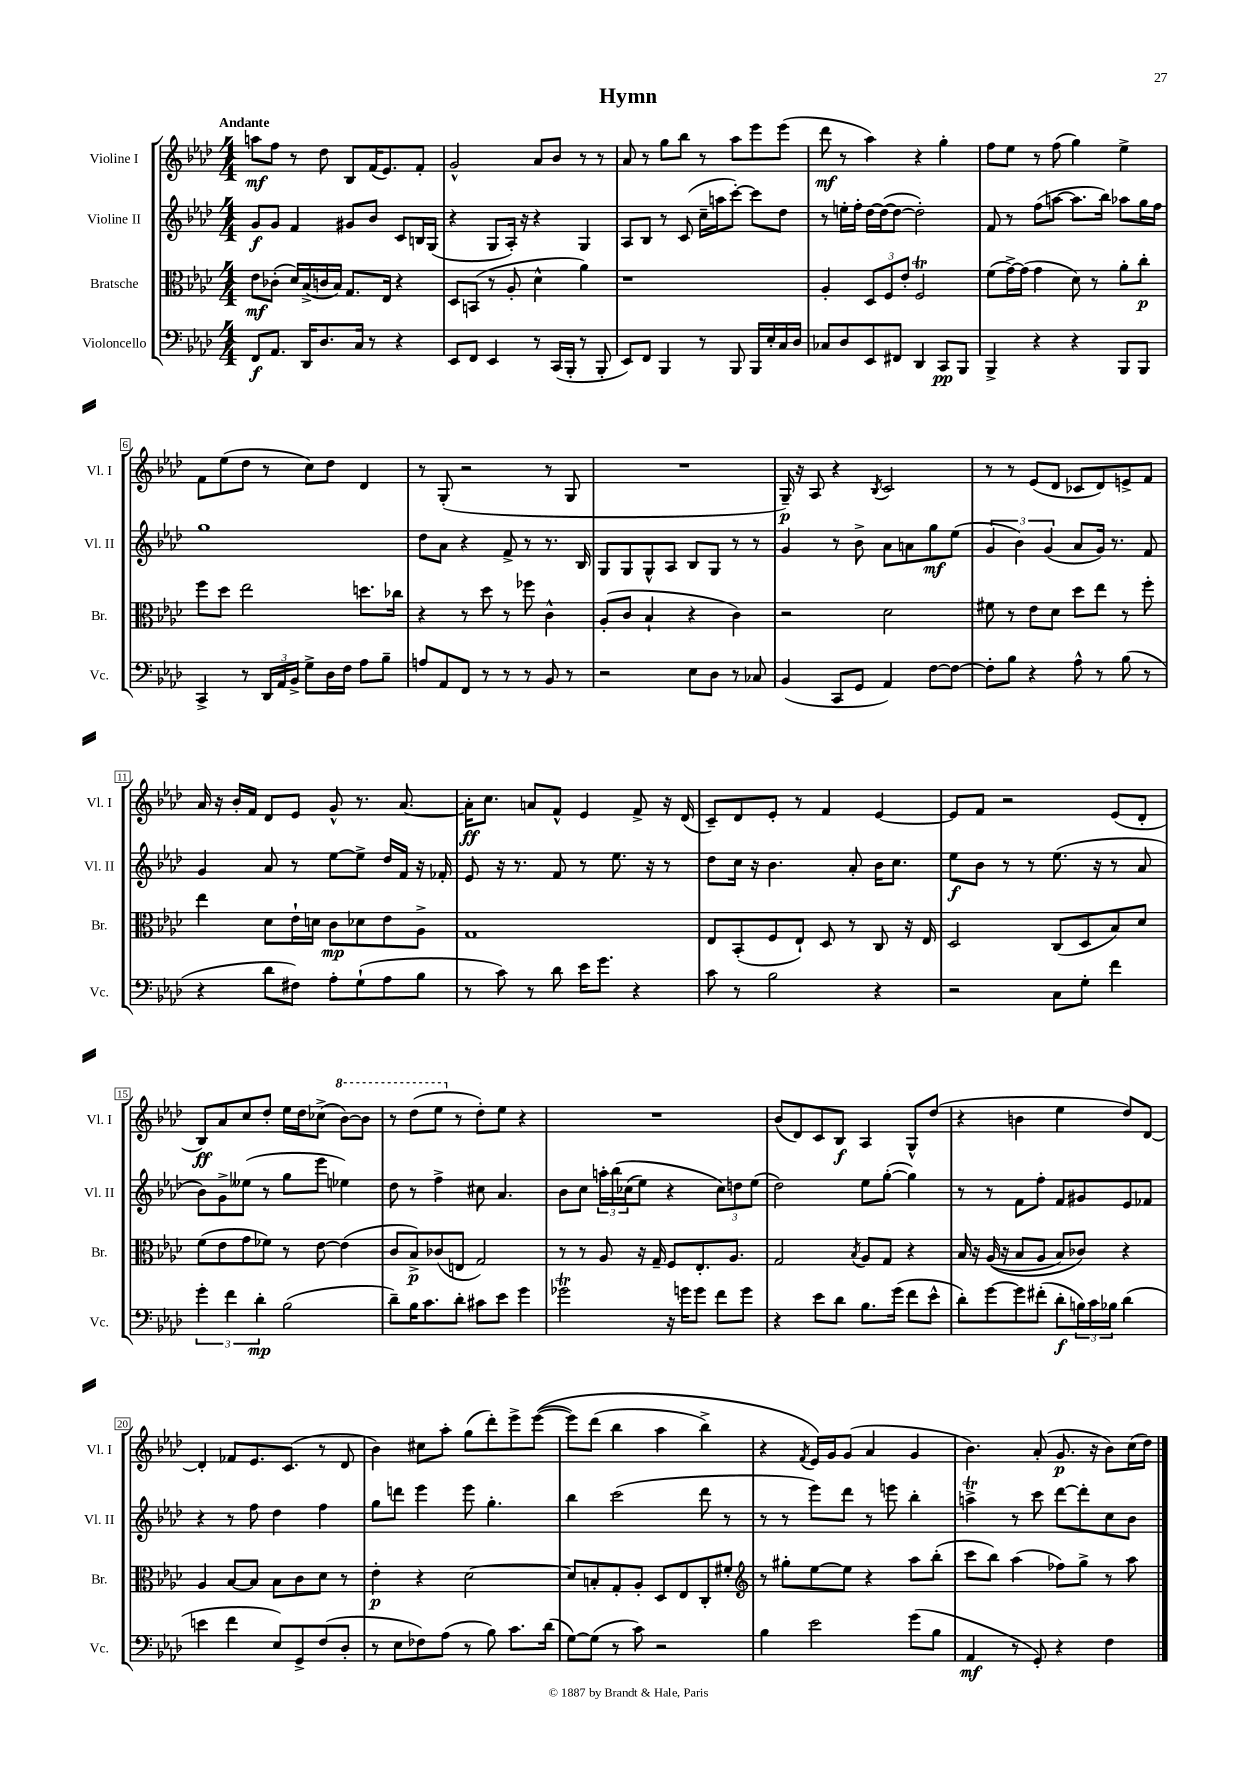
\header { title = "Hymn" }
<<
\new StaffGroup <<
\new Staff = "s0" \with { instrumentName = "Violine I" shortInstrumentName = "Vl. I" } {
    \clef treble \key aes \major \numericTimeSignature \time 4/4 \tempo "Andante"
    a''8\mf f''8 r8 des''8 bes8 f'16( ees'8.) f'8-. |
    g'2-^ aes'8 bes'8 r8 r8 |
    aes'8 r8 g''8 bes''8 r8 aes''8 ees'''8 ees'''8( |
    des'''8\mf r8 aes''4) r4 g''4-. |
    f''8 ees''8 r8 f''8( g''4) ees''4-> |
    f'8 ees''8( des''8 r8 c''8) des''8 des'4 |
    r8 g8-.( r2 r8 g8 |
    R1 |
    g16--\p) r16 aes8 r4 \acciaccatura { bes8 } c'2 |
    r8 r8 ees'8( des'8 ces'8 des'8) e'8-> f'8 |
    aes'16 r16 bes'16-. f'16 des'8 ees'8 g'8-^ r8. aes'8.~ |
    aes'16-.\ff c''8. a'8 f'8-^ ees'4 f'8-> r16 des'16( |
    c'8--) des'8 ees'8-. r8 f'4 ees'4~ |
    ees'8 f'8 r2 ees'8( des'8-. |
    bes8\ff) aes'8 c''8 des''8-. ees''16 des''16 ces''8->( \ottava #1 bes''8~) bes''8 |
    r8 des'''8( ees'''8 \ottava #0 r8 des''8-.) ees''8 r4 |
    R1 |
    bes'8( des'8) c'8 bes8\f aes4 g8-^ des''8( |
    r4 b'4 ees''4 des''8) des'8~ |
    des'4-. fes'8 ees'8. c'8.( r8 des'8 |
    bes'4) cis''8 aes''8-. g''8( des'''8-.) ees'''8-> ees'''8~(\( |
    ees'''8) des'''8( bes''4 aes''4 bes''4->) |
    r4 \acciaccatura { f'8 } ees'16\) g'16 g'8( aes'4 g'4 |
    bes'4.) aes'8-.( g'8.\p r16 bes'8) c''16( des''16) \bar "|." |
}
\new Staff = "s1" \with { instrumentName = "Violine II" shortInstrumentName = "Vl. II" } {
    \clef treble \key aes \major \numericTimeSignature \time 4/4
    g'8\f g'8 f'4 gis'8 bes'8 c'8 b16 g16( |
    r4 g8 aes16-.) r16 r4 g4 |
    aes8 bes8 r8 c'8( c''16-- a''16 c'''8~-.) c'''8 des''8 |
    r8 e''16-. f''16-. des''16~ des''16~( des''8~ des''2-.) |
    f'8 r8 f''8( a''8~ a''8. bes''16) aes''8 g''16 f''16 |
    g''1 |
    des''8 aes'8 r4 f'8-> r8 r8. bes16 |
    g8 g8 g8-^ aes8 bes8 g8 r8 r8 |
    g'4 r8 bes'8-> aes'8 a'8 g''8\mf ees''8( |
    \tuplet 3/2 { g'4 bes'4) g'4( } aes'8 g'16) r8. f'8 |
    g'4 aes'8 r8 ees''8~ ees''8-> des''16 f'16 r16 fes'16-. |
    ees'8 r16 r8. f'8 r8 ees''8. r16 r8 |
    des''8 c''16 r16 bes'4. aes'8-. bes'16 c''8. |
    ees''8\f bes'8 r8 r8 ees''8.( r16 r8 aes'8 |
    bes'8) g'8-> eeses''8( r8 g''8 ees'''8 ees''4) |
    des''8 r8 f''4-> cis''8 aes'4. |
    bes'8 c''8 \tuplet 3/2 { a''16-. bes''16\( ces''16( } ees''8) r4 \tuplet 3/2 { ces''8\) d''8 ees''8( } |
    des''2) ees''8 g''8~-.( g''4) |
    r8 r8 f'8 f''8-. f'8 gis'8 ees'8 fes'8 |
    r4 r8 f''8 des''4 f''4 |
    g''8 d'''8 ees'''4 ees'''8 g''4.-. |
    bes''4 c'''2( des'''8 r8 |
    r8 r8 ees'''8) des'''8 r8 e'''8 bes''4-. |
    a''4->\trill r8 c'''8 des'''8~ des'''8-. c''8 bes'8 \bar "|." |
}
\new Staff = "s2" \with { instrumentName = "Bratsche" shortInstrumentName = "Br." } {
    \clef alto \key aes \major \numericTimeSignature \time 4/4
    ees'8\mf ces'8-.( des'16) bes16->( c'16 bes16) g8. ees16 r4 |
    des8 b,8( r8 aes8-. des'4-^ aes'4) |
    r1 |
    aes4-. \tuplet 3/2 { des8 f8 ees'8-. } f2\trill |
    f'8( g'16~->) g'16( g'4 des'8) r8 aes'8-. c''8-.\p |
    f''8 des''8 ees''2 d''8. ces''16 |
    r4 r8 des''8 r8 fes''8 c'4-^ |
    aes8-.( c'8 bes4-! r4 c'4) |
    r2 des'2 |
    fis'8 r8 ees'8 des'8 des''8 ees''8 r8 f''8-. |
    ees''4 des'8 ees'16-! d'16 c'8\mp des'8 ees'8 aes8-> |
    g1 |
    ees8 bes,8-.( f8 ees8-!) des8 r8 c8 r16 ees16 |
    des2 c8( des8 bes8) des'8 |
    f'8( ees'8 g'8 fes'8) r8 ees'8~ ees'4( |
    c'8 bes8->\p) ces'8( e8 g2) |
    r8 r8 aes8 r16 g16-- f8 ees8.-. aes8. |
    g2 \acciaccatura { bes8 } aes8 g8 r4 |
    bes16 r16 aes16(\( r16 bes8 aes8 bes8) ces'8\) r4 |
    aes4 bes8~ bes8 bes8 c'8 des'8 r8 |
    ees'4-.\p r4 des'2~ |
    des'8 b8-. g8-. aes8-. des8 ees8 c8-. fis'8-. |
    \clef treble r8 gis''8-. ees''8~ ees''8 r4 aes''8 bes''8-.( |
    c'''8 bes''8) aes''4( fes''8) g''8-> r8 aes''8 \bar "|." |
}
\new Staff = "s3" \with { instrumentName = "Violoncello" shortInstrumentName = "Vc." } {
    \clef bass \key aes \major \numericTimeSignature \time 4/4
    f,8\f aes,8. des,16 des8. c16 r8 r4 |
    ees,8 f,8 ees,4 r8 c,16( bes,,16-. r8 bes,,8-. |
    ees,8) f,8 bes,,4 r8 bes,,8 bes,,16 ees16-. c16 des16 |
    ces8 des8 ees,8 fis,8 des,4 c,8\pp bes,,8 |
    bes,,4-> r4 r4 bes,,8 bes,,8 |
    c,4-> r8 \tuplet 3/2 { des,16 aes,16 bes,16-> } g8-> des16 f16 aes8 bes8-- |
    a8 aes,8 f,8 r8 r8 r8 bes,8 r8 |
    r2 ees8 des8 r8 ces8 |
    bes,4( c,8 g,8 aes,4) f8~ f8~ |
    f8-. bes8 r4 aes8-^ r8 bes8( r8 |
    r4 des'8 fis8) aes8-. g8-!( aes8 bes8 |
    r8 c'8) r8 des'8 ees'16 g'8. r4 |
    c'8 r8 bes2 r4 |
    r2 c8 g8-. f'4 |
    \tuplet 3/2 { g'4-. f'4 des'4-.\mp } bes2( |
    des'8--) bes16 c'8. des'8-. cis'8 ees'8 g'4 |
    ges'2\trill r16 g'16 g'8 f'8 g'8 |
    r4 ees'8 des'8 bes8. g'16( f'8 ees'8-^ |
    des'8-.) g'8~ g'8 fis'8-.( des'8-.\f \tuplet 3/2 { b16) c'16 bes16 } des'4( |
    e'4 f'4 ees8) g,8-> f8( des8-. |
    r8 ees8 fes8) aes8( r8 bes8) c'8. des'16( |
    g8~) g8( r8 c'8) r2 |
    bes4 ees'2 g'8( bes8 |
    aes,4\mf r8 g,8-.) r4 f4 \bar "|." |
}
>>
>>
\layout { \context { \Score \override BarNumber.stencil = #(make-stencil-boxer 0.1 0.3 ly:text-interface::print) } }
